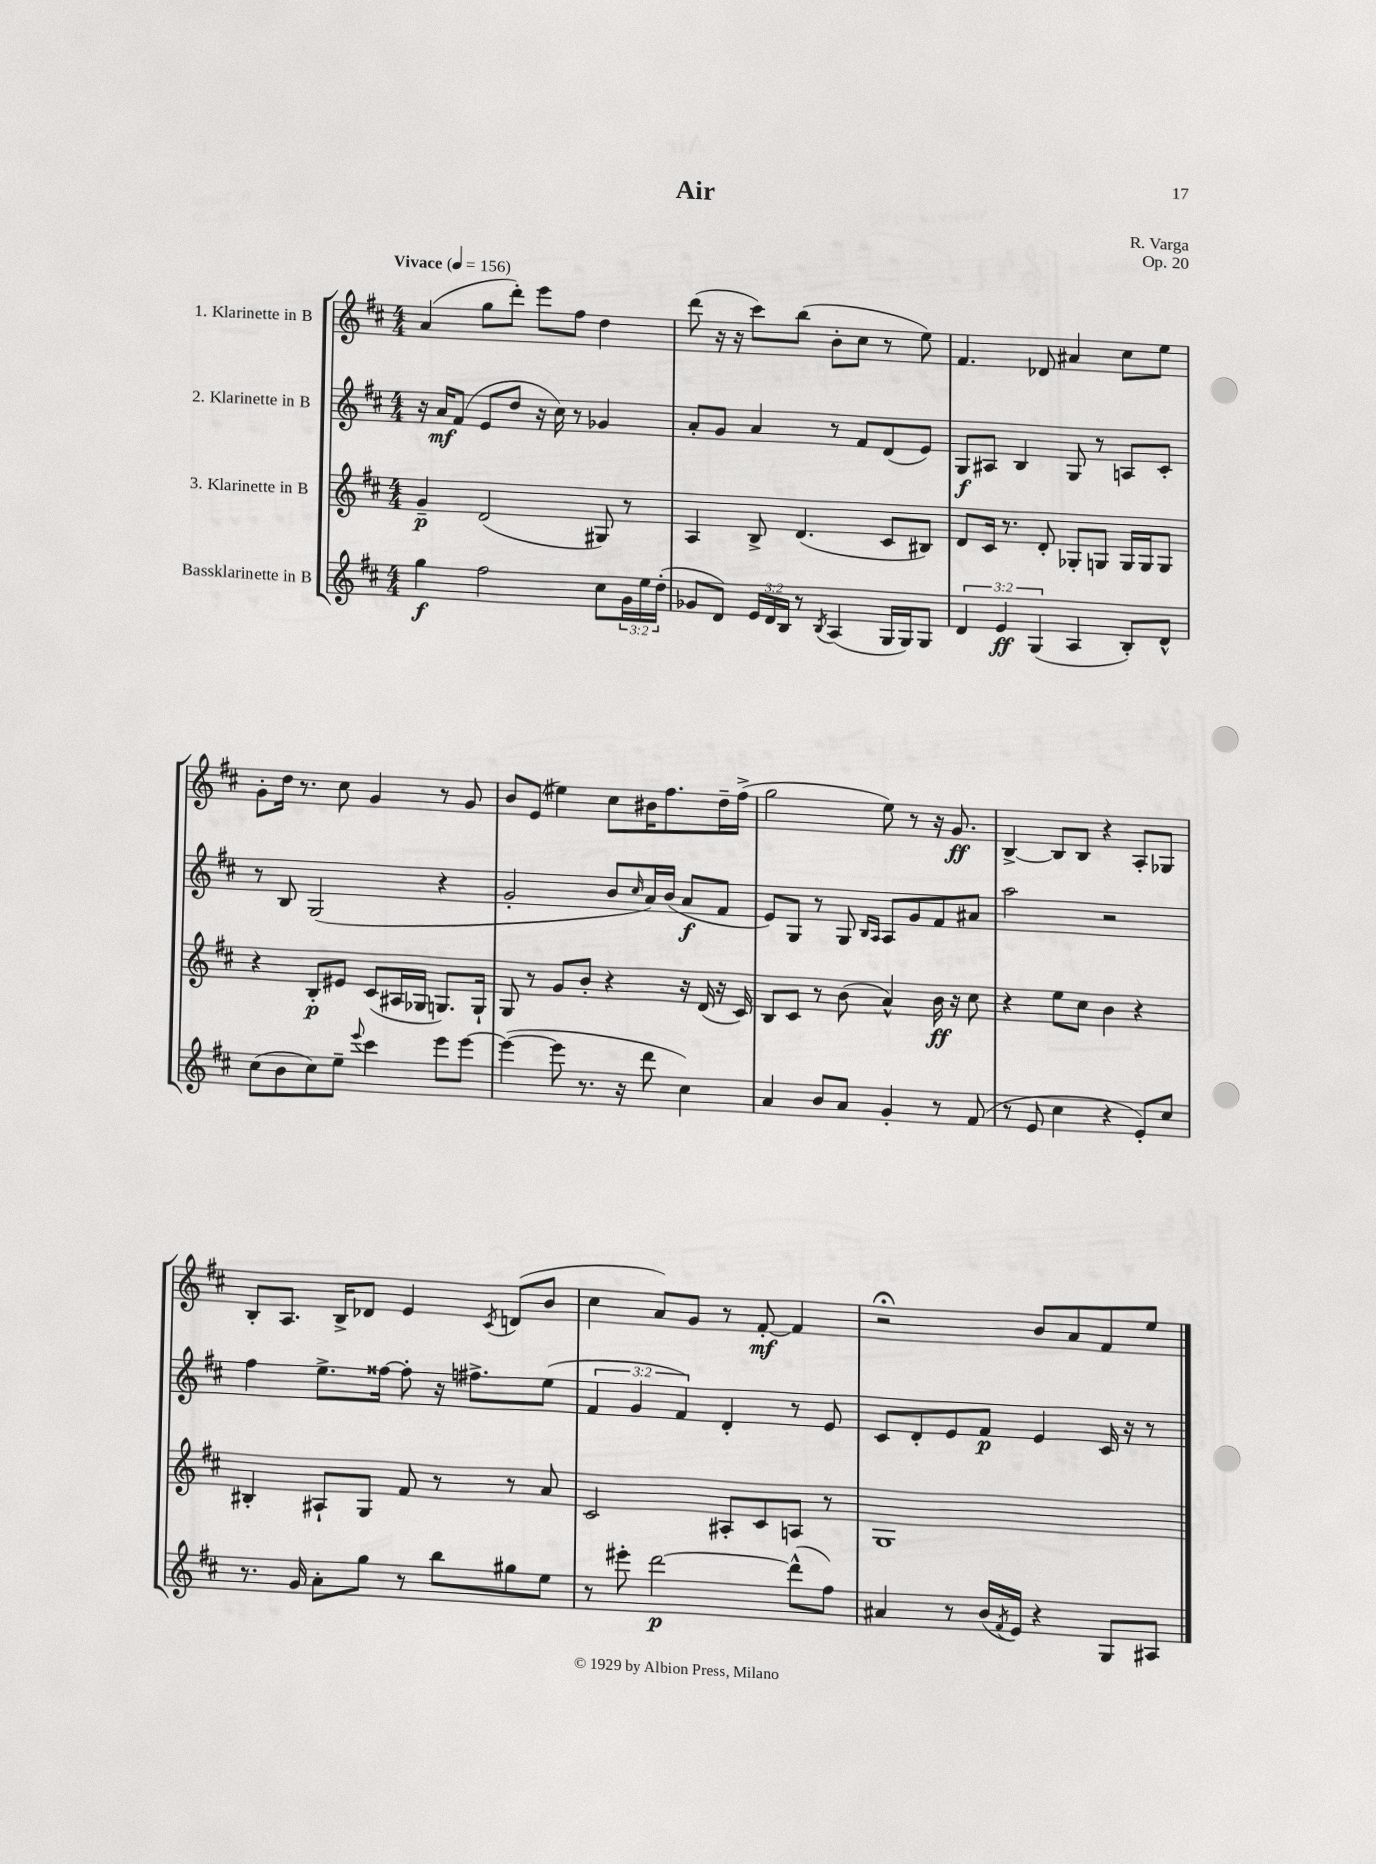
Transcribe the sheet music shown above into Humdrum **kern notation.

**kern	**dynam	**kern	**dynam	**kern	**dynam	**kern	**dynam
*part4	*part4	*part3	*part3	*part2	*part2	*part1	*part1
*staff4	*staff4	*staff3	*staff3	*staff2	*staff2	*staff1	*staff1
*I"Bassklarinette in B	*	*I"3. Klarinette in B	*	*I"2. Klarinette in B	*	*I"1. Klarinette in B	*
*clefG2	*	*clefG2	*	*clefG2	*	*clefG2	*
*k[f#c#]	*	*k[f#c#]	*	*k[f#c#]	*	*k[f#c#]	*
*M4/4	*	*M4/4	*	*M4/4	*	*M4/4	*
*MM156	*	*MM156	*	*MM156	*	*MM156	*
=1	=1	=1	=1	=1	=1	=1	=1
!	!	!	!	!	!	!LO:TX:a:B:t=Vivace	!
4gg\	f	4g~/	p	16r	.	(4a/	.
.	.	.	.	16a/KL	mf	.	.
.	.	.	.	(8f#/J	.	.	.
2ff#\	.	(2d/	.	8e/L	.	8gg\L	.
.	.	.	.	8dd/J	.	8ddd'\J)	.
.	.	.	.	16r	.	8eee\L	.
.	.	.	.	16cc#\)	.	.	.
.	.	.	.	8r	.	8ff#\J	.
8cc#\L	.	8G#X/)	.	4g-X/	.	4dd\	.
24g\L	.	8r	.	.	.	.	.
24ee\	.	.	.	.	.	.	.
(24dd'\JJ	.	.	.	.	.	.	.
=2	=2	=2	=2	=2	=2	=2	=2
8g-X/L	.	4A/	.	8a'/L	.	(8ddd\	.
8d/J)	.	.	.	8g/J	.	16r	.
.	.	.	.	.	.	16r	.
24e/LL	.	8B^/	.	4a/	.	8ccc#\L)	.
24d/	.	.	.	.	.	.	.
24B/JJ	.	.	.	.	.	.	.
8r	.	(4.d/	.	.	.	(8bb\J	.
8qB/	.	.	.	.	.	.	.
(4A/	.	.	.	8r	.	8b'\L	.
.	.	.	.	8f#/L	.	8cc#\J	.
16G/LL	.	8c#/L	.	(8d/	.	8r	.
16G/J)	.	.	.	.	.	.	.
8G/J	.	8B#X/J)	.	8e/J)	.	8ee\)	.
=3	=3	=3	=3	=3	=3	=3	=3
6d/	.	8d/L	.	8G/L	f	4.f#/	.
.	.	16c#/Jk	.	8A#X/J	.	.	.
6e/	ff	.	.	.	.	.	.
.	.	8.r	.	.	.	.	.
.	.	.	.	4B/	.	.	.
(6G/	.	.	.	.	.	.	.
.	.	8d'/	.	.	.	8d-X/	.
4A/	.	8G-X'/L	.	8G/	.	4a#X/	.
.	.	8Gn/J	.	8r	.	.	.
8B'/L)	.	16G/LL	.	8An/L	.	8cc#\L	.
.	.	16G/J	.	.	.	.	.
8d^^/J	.	8G/J	.	8c#'/J	.	8ee\J	.
!!LO:LB:g=z
=4	=4	=4	=4	=4	=4	=4	=4
(8cc#\L	.	4r	.	8r	.	8g'\L	.
8b\	.	.	.	8B/	.	16dd\Jk	.
.	.	.	.	.	.	8.r	.
8cc#\)	.	8B'/L	p	(2G/	.	.	.
8ee~\J	.	8e#X/J	.	.	.	8cc#\	.
8qqeee/	.	.	.	.	.	.	.
4ccc#\	.	(8c#/L	.	.	.	4g/	.
.	.	16A#X/L	.	.	.	.	.
.	.	16G-X/JJ	.	.	.	.	.
8eee\L	.	8.Gn/L)	.	4r	.	8r	.
[8eee\J	.	.	.	.	.	8g/	.
.	.	16G`/Jk	.	.	.	.	.
=5	=5	=5	=5	=5	=5	=5	=5
(4eee\_	.	8G/	.	2g'/	.	8b/L	.
.	.	8r	.	.	.	(8e/J	.
8eee\]	.	8g/L	.	.	.	4ee#X\)	.
8.r	.	8b'/J	.	.	.	.	.
.	.	4r	.	8b/L	.	8cc#\L	.
16r	.	.	.	.	.	.	.
.	.	.	.	16qqcc#/	.	.	.
8ddd\	.	.	.	16a/L)	.	16b#X\K	.
.	.	.	.	(16b/JJ	.	8.ff#\	.
4cc#\)	.	16r	.	8a/L	f	.	.
.	.	(16d/	.	.	.	.	.
.	.	16r	.	8f#/J	.	16dd~\L	.
.	.	16c#/)	.	.	.	(16ff#^\JJ	.
=6	=6	=6	=6	=6	=6	=6	=6
4a/	.	8B/L	.	8e/L)	.	2gg\	.
.	.	8c#/J	.	8G/J	.	.	.
8b/L	.	8r	.	8r	.	.	.
8a/J	.	(8b\	.	8G/	.	.	.
.	.	.	.	16qqB/LL	.	.	.
.	.	.	.	16qqA/JJ	.	.	.
4g'/	.	4a^^/)	.	8A/L	.	8ee\)	.
.	.	.	.	8g/	.	8r	.
8r	.	16b\	ff	8f#/	.	16r	.
.	.	16r	.	.	.	8.g/	ff
(8f#/	.	8cc#\	.	8a#X/J	.	.	.
=7	=7	=7	=7	=7	=7	=7	=7
8r	.	4r	.	2aa\	.	[4B^/	.
8e/	.	.	.	.	.	.	.
4cc#\	.	8ee\L	.	.	.	8B/L]	.
.	.	8cc#\J	.	.	.	8B/J	.
4r	.	4b\	.	2r	.	4r	.
8e'/L)	.	4r	.	.	.	8A'/L	.
8cc#/J	.	.	.	.	.	8G-X/J	.
!!LO:LB:g=z
=8	=8	=8	=8	=8	=8	=8	=8
8.r	.	4B#X'/	.	4ff#\	.	8B'/L	.
.	.	.	.	.	.	8.A/J	.
16g/	.	.	.	.	.	.	.
8a'\L	.	8A#X`/L	.	8.ee^\L	.	.	.
.	.	.	.	.	.	16B^/KL	.
8gg\J	.	8G/J	.	.	.	8d-X/J	.
.	.	.	.	[16ff##X\Jk	.	.	.
8r	.	8f#/	.	8ff##'\]	.	4e/	.
8bb\L	.	8r	.	16r	.	.	.
.	.	.	.	8.ff#X^\L	.	.	.
.	.	.	.	.	.	8qc#/	.
8gg#X\	.	8r	.	.	.	(8dn/L	.
8ee\J	.	8a/	.	(8ee\J	.	8b/J	.
=9	=9	=9	=9	=9	=9	=9	=9
8r	.	2c#/	.	6f#/	.	4cc#\	.
8eee#X'\	.	.	.	.	.	.	.
.	.	.	.	6g/	.	.	.
[2ddd\	p	.	.	.	.	8a/L)	.
.	.	.	.	6f#/)	.	.	.
.	.	.	.	.	.	8g/J	.
.	.	8A#X'/L	.	4d'/	.	8r	.
.	.	8c#/	.	.	.	[8f#'/	mf
(8ddd^^\L]	.	8An/J	.	8r	.	4f#/]	.
8ff#\J)	.	8r	.	8e/	.	.	.
=10	=10	=10	=10	=10	=10	=10	=10
4a#X/	.	1G	.	8c#/L	.	2r;<	.
.	.	.	.	8d'/	.	.	.
8r	.	.	.	8e/	.	.	.
(16b/LL	.	.	.	8f#/J	p	.	.
8qf#/	.	.	.	.	.	.	.
16e/JJ)	.	.	.	.	.	.	.
4r	.	.	.	4e/	.	8b/L	.
.	.	.	.	.	.	8a/	.
8G/L	.	.	.	16c#/	.	8f#/	.
.	.	.	.	16r	.	.	.
8A#X/J	.	.	.	8r	.	8ee/J	.
==	==	==	==	==	==	==	==
*-	*-	*-	*-	*-	*-	*-	*-
